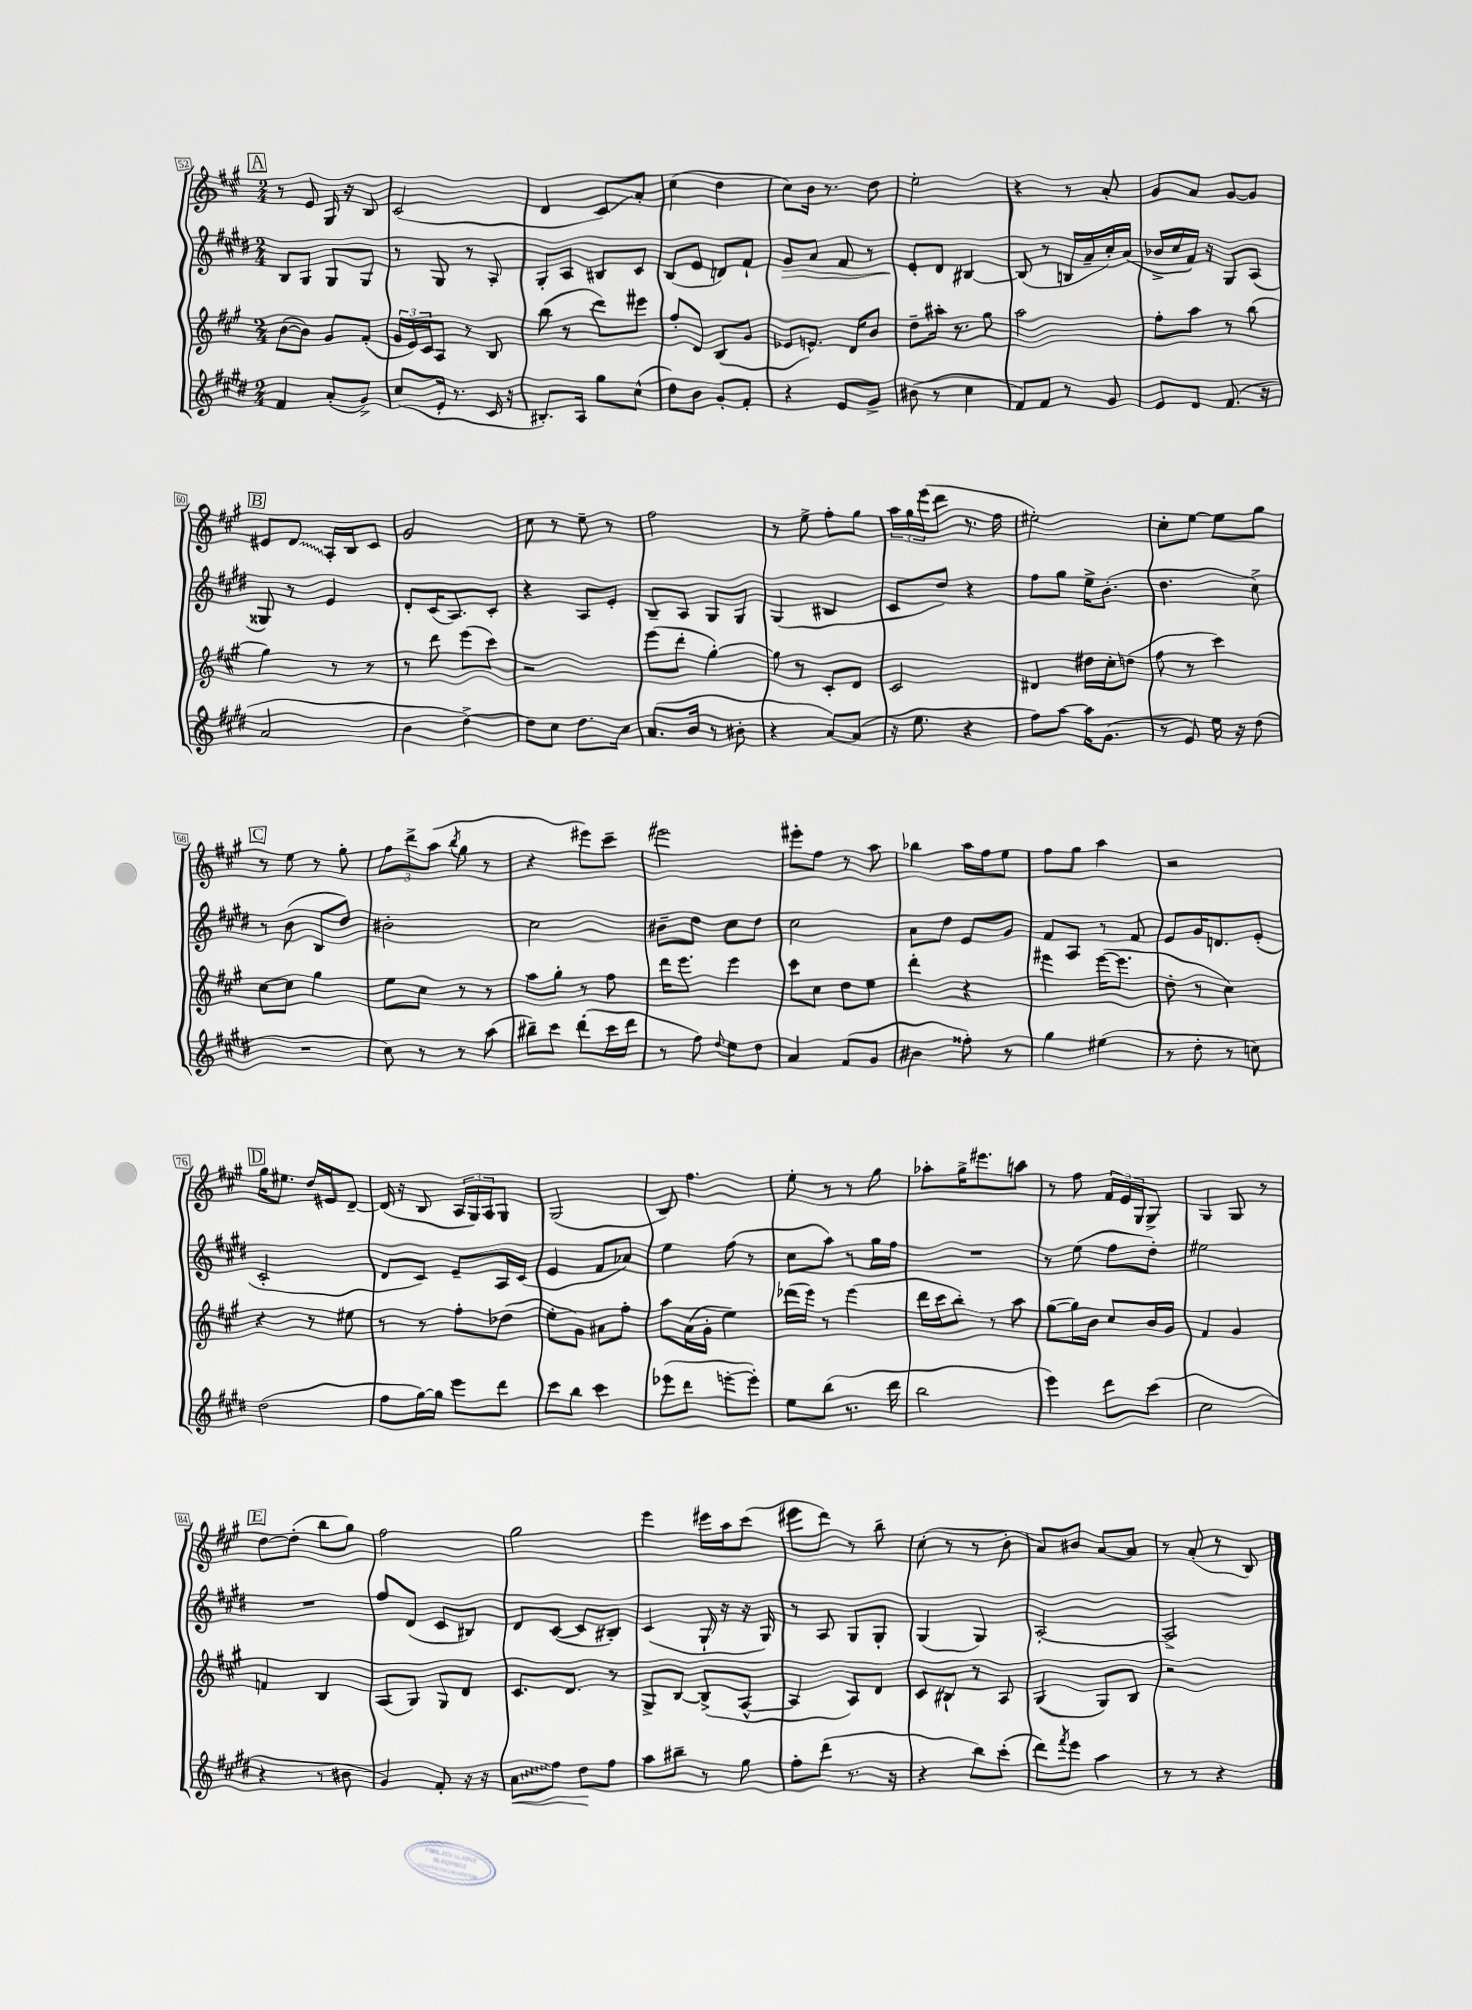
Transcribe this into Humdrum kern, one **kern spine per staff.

**kern	**kern	**kern	**kern
*staff4	*staff3	*staff2	*staff1
*clefG2	*clefG2	*clefG2	*clefG2
*k[f#c#g#d#]	*k[f#c#g#]	*k[f#c#g#d#]	*k[f#c#g#]
*M2/4	*M2/4	*M2/4	*M2/4
4f#	([8b	8B	8r
.	8b])	8G#	8e
(8a'	8g#	8G#	16G#
.	.	.	16r
8g#^)	(8f#'	8G#	8B
=	=	=	=
(8cc#	24g#	8r	(2c#
.	24e)	.	.
.	24c#	.	.
16e'	8A	8G#	.
8.r	.	.	.
.	8r	8r	.
16c#	8B	8A'	.
16r	.	.	.
=	=	=	=
8.B#')	(8bb	8G#'	4d
.	8r	8A	.
16A	.	.	.
8gg#	8ddd)	8B#	8c#)
(8cc#^^	8eee#	8c#	8a'
=	=	=	=
8dd#)	8ff#'	(8B	(4cc#
8b	8d	8e	.
8g#'	(8B	8d)	4dd
8f#'	8g#	8f#`	.
=	=	=	=
4r	8e-	8g#	8cc#)
.	8.e^^)	8a	16b
.	.	.	8.r
8e	.	8f#	.
.	16d	.	.
8g#^	8b	8r	8dd
=	=	=	=
(8b#	8dd~	8e'	2ee'
8r	16aa#'	8d#	.
.	8.r	.	.
4cc#	.	[4B#	.
.	8gg#	.	.
=	=	=	=
8f#)	2aa	(8B#]	4r
8f#	.	8r	.
8r	.	16B	8r
.	.	16a~	.
8g#	.	16cc#')	8a'
.	.	(16a	.
=	=	=	=
8e	8ff#'	16b-^	8g#
.	.	16cc#	.
8d#	8aa	16f#)	8a
.	.	16r	.
(8.f#	8r	8G#	[8g#
.	(8bb	(8A	8g#]
16r	.	.	.
=	=	=	=
2a	4gg#)	8G##)	8e#
.	.	8r	8d
.	8r	4e	16A'
.	.	.	16B
.	8r	.	8c#
=	=	=	=
4b	8r	8d#'	2g#
.	8ddd	(16c#	.
.	.	8.A)	.
[4dd#^)	(8eee	.	.
.	8ccc#)	8c#'	.
=	=	=	=
8dd#]	2r	4r	8cc#
8cc#	.	.	8r
8.dd#	.	8A	8ee~
.	.	8e'	8r
16cc#	.	.	.
=	=	=	=
(8.a	(8eee	8B~	2ff#
.	8ddd'	8A	.
16b	.	.	.
8r	[4gg#')	8G#	.
8b#'	.	8G#	.
=	=	=	=
4r	8gg#]	(4G#	8r
.	8r	.	8ee^
[8a)	8c#'	4B#	8ff#'
(8a]	8d	.	8gg#
=	=	=	=
16r	2c#	8c#	24aa
.	.	.	24gg#
8.ee	.	.	.
.	.	.	(24eee
.	.	8dd#)	8ddd
4r	.	4r	8.r
.	.	.	16ff#
=	=	=	=
8ff#)	4d#	8ff#	2ee#')
[8aa	.	8gg#	.
16aa]	16dd#	16ee^	.
(8.g#	16cc#'	(8.b'	.
.	(8dd	.	.
=	=	=	=
8r	8ff#	4.dd#	8cc#'
8e)	8r	.	[8ee
16ee	4ccc#)	.	8ee]
16r	.	.	.
(8dd#	.	8cc#^)	8gg#
=	=	=	=
2r	[8cc#	8r	8r
.	8cc#]	(8b	8ee
.	4gg#	8B	8r
.	.	8dd#)	8gg#'
=	=	=	=
8cc#)	8ee	2b#'	12ff#
.	.	.	12ddd^
8r	8cc#	.	.
.	.	.	(12aa
.	.	.	8qbb
8r	8r	.	8gg#
(8aa	8r	.	8r
=	=	=	=
8bb#~)	8aa	2cc#	4r
8ccc#	8gg#'	.	.
(8ddd#'	8r	.	8eee#)
16ccc#	8ff#	.	8ccc#~
16ddd#	.	.	.
=	=	=	=
8r	16ddd	8b#~	2eee#
.	8.eee	.	.
8ff#)	.	8dd#	.
8qqdd#	.	.	.
8ee	4eee	8cc#	.
8dd#	.	8dd#	.
=	=	=	=
4a	8ccc#	2cc#	8eee#'
.	8cc#	.	8ff#
(8f#	8dd	.	8r
8g#	8ee	.	8aa
=	=	=	=
4b#	4ddd'	8a	4bb-
.	.	8dd#	.
8ff##')	4r	8e	16aa
.	.	.	16ff#
8r	.	8g#	8ee
=	=	=	=
4gg#	4eee#	8f#	8ff#
.	.	8A	8gg#
(4ee#	([16eee#	8r	4aa
.	8.eee#]	.	.
.	.	8f#	.
=	=	=	=
8r	8dd'	8e	2r
8dd#'	8r	16g#	.
.	.	8.d	.
8r	4cc#)	.	.
8cc)	.	(8e'	.
=	=	=	=
(2dd#	4r	2c#'	16gg#
.	.	.	8.ee#
.	8r	.	16dd
.	.	.	16e#
.	8ee#	.	[8d~
=	=	=	=
8ff#	8r	8d#	(16d]
.	.	.	16r
[16gg#)	8r	8c#)	8B
16gg#]	.	.	.
8eee	8ff#'	8e~	24A
.	.	.	24G#)
.	.	.	24A
8ddd#	(8dd-	16A	8G#
.	.	(16c#	.
=	=	=	=
8ccc#	8ee'	4e	(2G#
8bb	8g#)	.	.
4ccc#	8a#	8f#	.
.	8ff#'	8a-)	.
=	=	=	=
(8eee-	8aa	4ee	8B)
8ddd#	(16a	.	4.ff#
.	16g#'	.	.
[8eee'	4ee)	(8ff#	.
8eee'])	.	8r	.
=	=	=	=
8ee	(16ddd-	8cc#	8ee'
.	16eee)	.	.
(8bb	8r	8aa)	8r
8.r	(4eee	8r	8r
.	.	16gg#	8gg#
16ddd#	.	16ff#	.
=	=	=	=
2bb	16ddd	2r	8aa-'
.	16ccc#	.	.
.	8bb')	.	16gg#^
.	.	.	8.eee#
.	8r	.	.
.	8aa	.	8aa
=	=	=	=
4eee)	([8gg#	8r	8r
.	16gg#])	(8ee	8ff#
.	16b	.	.
8ddd#	8cc#	8ff#	24f#
.	.	.	24e
.	.	.	24G#
(8ccc#	16b	8dd#')	8G#^
.	16g#	.	.
=	=	=	=
2cc#	4f#	2ee#	4G#
.	4g#	.	8G#
.	.	.	8r
=	=	=	=
4r	4f	2r	[8dd
.	.	.	(8dd']
8r	4B	.	8bb
8b#	.	.	8gg#)
=	=	=	=
4g#)	(8A	8ff#	2ff#
.	8G#)	(8d#	.
8f#'	8G#	8c#	.
16r	8d	8B#)	.
16r	.	.	.
=	=	=	=
8a	8.c#	8d#	2gg#
8ff#	.	([8c#	.
.	8.d	.	.
8dd#	.	8c#]	.
8ff#	8r	8B#')	.
=	=	=	=
8aa	8G#^	(4c#	4eee
8bb#~	[8B	.	.
8r	(8B^]	16G#`	16eee#
.	.	16r	16aa
8gg#	[8A^^	16r	(8ccc#
.	.	16G#)	.
=	=	=	=
8ff#'	4A]	8r	8eee#
(8ddd#	.	8A	8ddd)
8.r	8A)	8G#	8r
.	8d	8G#'	8bb~
16r	.	.	.
=	=	=	=
4r	8c#	(4G#	(8cc#'
.	8B#`	.	8r
8bb)	8r	4G#)	8r
(8ccc#'	8A	.	8b'
=	=	=	=
8ddd#)	(4G#	[2A'	8a)
8qfff#	.	.	.
8eee	.	.	8b#
4aa	8G#)	.	[8a
.	8B	.	8a]
=	=	=	=
8r	2r	2A^]	8r
8r	.	.	(8a'
4r	.	.	8r
.	.	.	8B)
==	==	==	==
*-	*-	*-	*-
